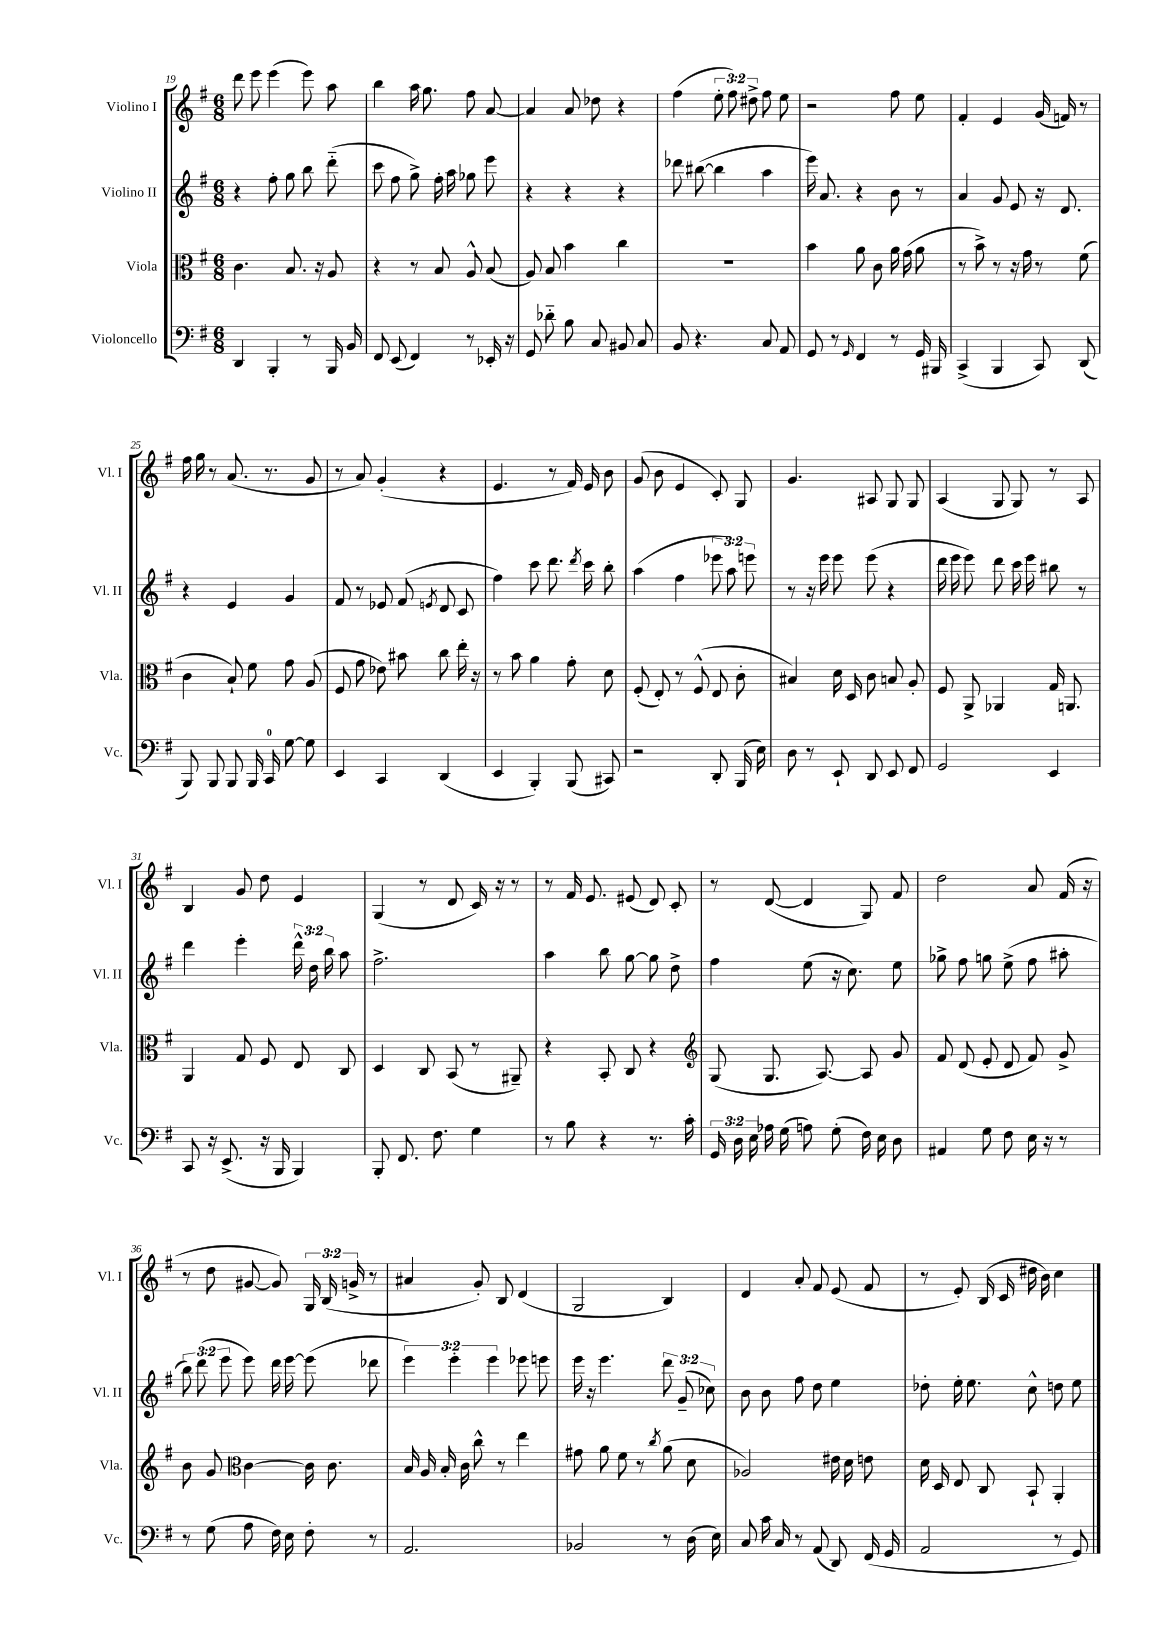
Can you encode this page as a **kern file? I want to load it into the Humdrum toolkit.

**kern	**kern	**kern	**kern
*part4	*part3	*part2	*part1
*staff4	*staff3	*staff2	*staff1
*I"Violoncello	*I"Viola	*I"Violino II	*I"Violino I
*I'Vc.	*I'Vla.	*I'Vl. II	*I'Vl. I
*clefF4	*clefC3	*clefG2	*clefG2
*k[f#]	*k[f#]	*k[f#]	*k[f#]
*M6/8	*M6/8	*M6/8	*M6/8
=19	=19	=19	=19
4DD/	4.c\	4r	8ddd\
.	.	.	8eee\
4BBB'/	.	8ff#'\	(4eee\
.	8.B/	8gg\	.
8r	.	8bb\	8eee\)
.	16r	.	.
16BBB/	8A/	(8ddd\	8aa\
16BB/	.	.	.
=20	=20	=20	=20
8FF#/	4r	8ccc\	4bb\
(8EE/	.	8ff#\	.
4FF#/)	8r	8gg^\)	16aa\
.	.	.	8.gg\
.	8B/	16ff#'\	.
.	.	16aa\	.
8r	8A^^/	8gg-X\	8ff#\
16EE-X'/	(8B/	8eee\	[8a/
16r	.	.	.
=21	=21	=21	=21
8GG/	8A/)	4r	4a/]
8d-X\	8B/	.	.
8B\	4b\	4r	8a/
8C/	.	.	8dd-X\
8BB#X/	4cc\	4r	4r
8C/	.	.	.
=22	=22	=22	=22
8BB/	2.r	8ddd-X\	(4ff#\
4.r	.	([8bb#X\	.
.	.	4bb#\]	12ee'\
.	.	.	12ff#\)
.	.	.	12dd#X^\
8C/	.	4aa\	8ff#\
8AA/	.	.	8ee\
=23	=23	=23	=23
8GG/	4b\	16eee\)	2r
.	.	8.a/	.
8r	.	.	.
16qqGG/	.	.	.
4FF#/	8a\	4r	.
.	8c\	.	.
8r	16a\	8b\	8ff#\
.	(16g\	.	.
16GG/	8a\	8r	8ee\
16BBB#X/	.	.	.
=24	=24	=24	=24
(4CC^/	8r	4a/	4f#'/
.	8b^\)	.	.
4BBB/	8r	8g/	4e/
.	16r	8e/	.
.	16g\	.	.
8CC/)	8r	16r	(16g/
.	.	8.d/	16fn/)
(8DD/	(8f#\	.	8r
!!LO:LB:g=z
=25	=25	=25	=25
8BBB/)	4c\	4r	16ff#\
.	.	.	16gg\
8BBB/	.	.	8r
8BBB/	8B`/)	4e/	(8.a/
16BBB/	8f#\	.	.
16CC/	.	.	8.r
[8G\	8g\	4g/	.
8G\]	(8A/	.	8g/
=26	=26	=26	=26
4EE/	8F#/	8f#/	8r
.	8g\	8r	8a/)
4CC/	8e-X\)	8e-X/	(4g'/
.	8b#X\	(8f#/	.
.	.	8qen/	.
(4DD/	8cc\	8d/	4r
.	16ee'\	8c/	.
.	16r	.	.
=27	=27	=27	=27
4EE/	8r	4ff#\)	4.e/
.	8b\	.	.
4BBB'/)	4a\	8ccc\	.
.	.	8.ddd\	8r
(8BBB/	8g'\	.	16f#/)
.	.	8qddd/	.
.	.	16ccc\	16e/
8CC#X/)	8d\	8bb'\	8b\
=28	=28	=28	=28
2r	(8F#'/	(4aa\	(8g/
.	8E'/)	.	8b\
.	8r	4ff#\	4e/
.	(8F#^^/	.	.
8DD'/	8E/	12eee-X\	8c'/)
.	.	12aa\)	.
(16BBB/	8c'\	.	8G/
.	.	12eeen\	.
16E\)	.	.	.
=29	=29	=29	=29
8D\	4B#X/)	8r	4.g/
8r	.	16r	.
.	.	16eee\	.
8EE`/	16d\	8eee\	.
.	16D/	.	.
8DD/	8c\	(8eee\	8A#X/
8EE/	8Bn/	4r	8G/
8FF#/	8A'/	.	8G/
=30	=30	=30	=30
2GG/	8F#/	16ddd\	(4A/
.	.	16eee\	.
.	8AA^/	8eee\)	.
.	4AA-X/	8ddd\	8G/
.	.	16ccc\	8G/)
.	.	16eee\	.
4EE/	16G/	8bb#X\	8r
.	8.AAn/	.	.
.	.	8r	8A/
!!LO:LB:g=z
=31	=31	=31	=31
8CC/	4AA/	4ddd\	4B/
16r	.	.	.
(8.EE^/	.	.	.
.	8G/	4eee'\	8g/
16r	8F#/	.	8dd\
16BBB/	.	.	.
4BBB/)	8E/	24ddd^^\	4e/
.	.	24dd\	.
.	.	24bb\	.
.	8C/	8aa\	.
=32	=32	=32	=32
8BBB'/	4D/	2.ff#^\	(4G/
8.FF#/	.	.	.
.	8C/	.	8r
8.F#\	.	.	.
.	(8BB/	.	8d/
4G\	8r	.	16c/)
.	.	.	16r
.	8AA#X~/)	.	8r
=33	=33	=33	=33
8r	4r	4aa\	8r
8B\	.	.	16f#/
.	.	.	8.e/
4r	8BB'/	8bb\	.
.	8C/	[8gg\	(8e#X/
8.r	4r	8gg\]	8d/)
.	.	8dd^\	8c'/
16c'\	.	.	.
=34	=34	=34	=34
*	*clefG2	*	*
24GG/	(8G/	4ff#\	8r
24D\	.	.	.
24E\	.	.	.
16A-X\	8.G/	.	([8d/
(16G\	.	.	.
8An\)	.	(8ee\	4d/]
.	[8.A/)	.	.
(8G'\	.	16r	.
.	.	8.cc\)	.
16F#\)	8A/]	.	8G/)
16E\	.	.	.
8D\	8g/	8ee\	8f#/
=35	=35	=35	=35
4AA#X/	8f#/	8gg-X^\	2dd\
.	(8d/	8ff#\	.
8G\	8e'/	8ggn\	.
8F#\	8d/	(8ee^\	.
16E\	8f#/)	8ff#\	8a/
16r	.	.	.
8r	8g^/	8aa#X'\	(16f#/
.	.	.	16r
!!LO:LB:g=z
=36	=36	=36	=36
8r	8b\	12bb\)	8r
.	.	(12ddd\	.
(8G\	8g/	.	8dd\
.	.	12eee\	.
*	*clefC3	*	*
8A\	[4c\	8eee\)	[8g#X/
16F#\)	.	16ddd\	8g#/])
16E\	.	[16eee\	.
8F#'\	16c\]	(8eee\]	24G/
.	.	.	(24B/
.	8.c\	.	.
.	.	.	24gn^/
8r	.	8ddd-X\	8r
=37	=37	=37	=37
2.AA/	16B/	6eee\)	4a#X/
.	16A/	.	.
.	16B'/	.	.
.	.	6eee'\	.
.	16c\	.	.
.	8cc^^\	.	8g'/)
.	.	6eee\	.
.	8r	.	8B/
.	4ee\	8eee-X\	(4d/
.	.	8eeen\	.
=38	=38	=38	=38
2BB-X/	8g#X\	16eee\	2G/
.	.	16r	.
.	8a\	4.eee\	.
.	8f#\	.	.
.	8r	.	.
.	8qcc/	.	.
8r	(8a\	12ddd\	4B/)
.	.	(12g~/	.
(16D\	8d\	.	.
.	.	12cc-X\)	.
16E\)	.	.	.
=39	=39	=39	=39
8C/	2A-X/)	8b\	4d/
16c\	.	8b\	.
16C/	.	.	.
8r	.	8ff#\	8a'/
(8AA/	.	8dd\	8f#/
8DD/)	16e#X\	4ee\	(8e/
.	16d\	.	.
(16FF#/	8en\	.	8f#/
16GG/	.	.	.
=40	=40	=40	=40
2AA/	16d\	8dd-X'\	8r
.	16D/	.	.
.	8E/	16ee'\	8e'/)
.	.	8.ee\	.
.	8C/	.	(16B/
.	.	.	16c/
.	8BB`/	8cc^^\	16dd#X\
.	.	.	16b\)
8r	4AA'/	8ddn\	4cc\
8GG/)	.	8ee\	.
==	==	==	==
*-	*-	*-	*-
